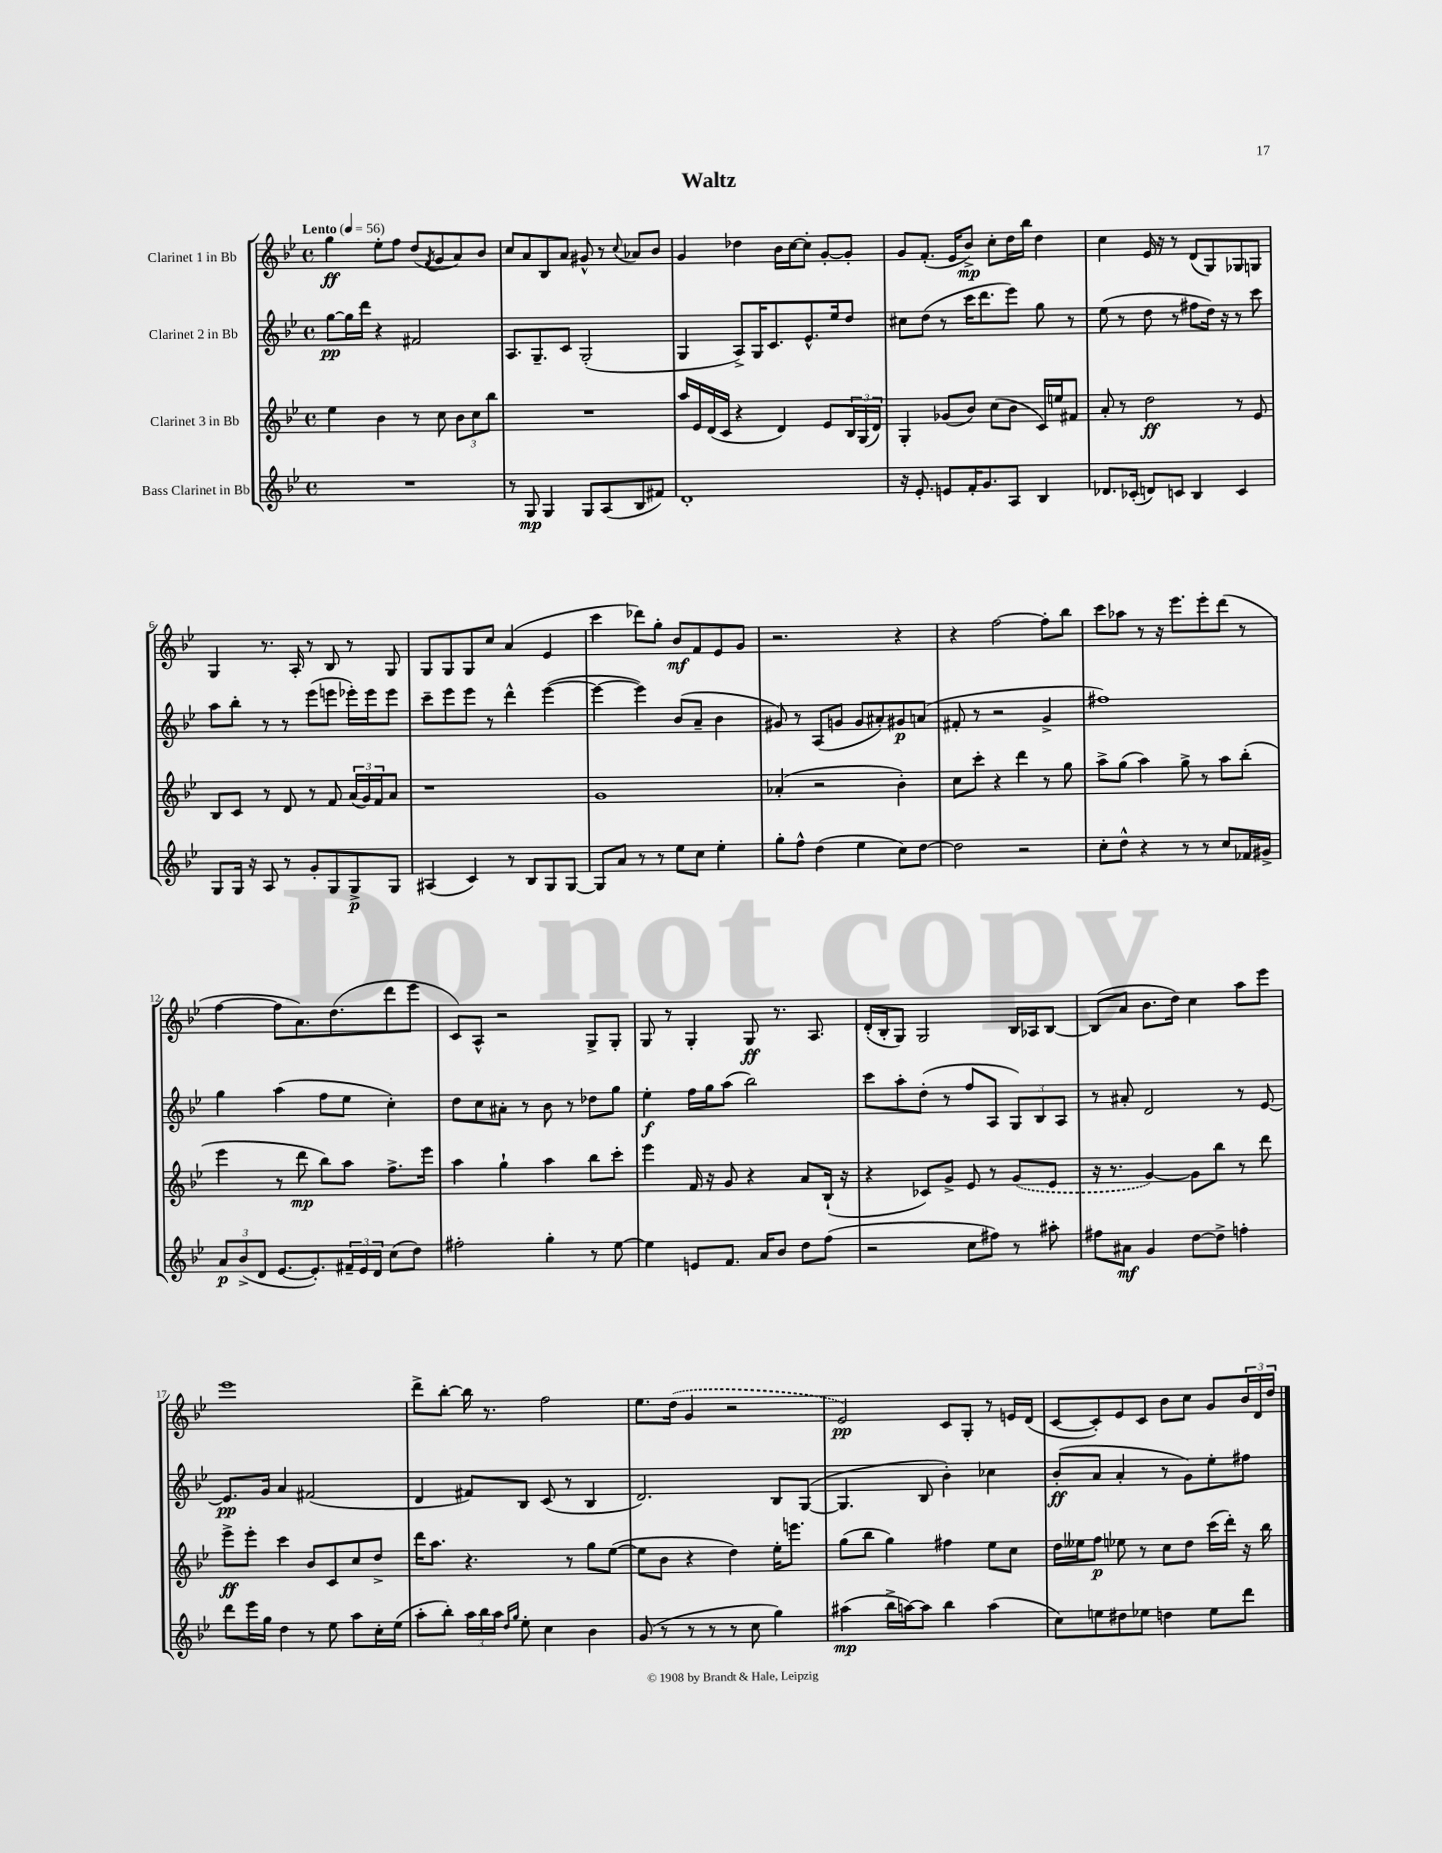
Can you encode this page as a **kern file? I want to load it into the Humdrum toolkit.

**kern	**kern	**kern	**kern
*staff4	*staff3	*staff2	*staff1
*clefG2	*clefG2	*clefG2	*clefG2
*k[b-e-]	*k[b-e-]	*k[b-e-]	*k[b-e-]
*M4/4	*M4/4	*M4/4	*M4/4
*met(c)	*met(c)	*met(c)	*met(c)
*MM56	*MM56	*MM56	*MM56
1r	4ee-	[8gg	4gg
.	.	16gg]	.
.	.	16ddd	.
.	4b-	4r	8ee-'
.	.	.	8ff
.	8r	2f#	(8dd
.	.	.	8qf
.	8cc	.	8g
.	12b-	.	8a)
.	12cc	.	.
.	.	.	8b-
.	12bb-	.	.
=	=	=	=
8r	1r	8.A	8cc
8G	.	.	8a
.	.	8.G~	.
4G	.	.	8B-
.	.	8c	8a
8G	.	(2G'	8g#^^
(8A	.	.	8r
.	.	.	8qqcc
8B-	.	.	8a-
8f#)	.	.	8b-
=	=	=	=
1d'	16aa	4G	4g
.	16e-	.	.
.	(16d	.	.
.	16c	.	.
.	4r	8A^)	4dd-
.	.	16G	.
.	.	8.c	.
.	4d)	.	16b-
.	.	.	[16cc
.	.	8.e-^^	8cc']
.	8e-	.	[8g'
.	.	16ee-	.
.	24B-	8dd	8g']
.	(24G	.	.
.	24d)	.	.
=	=	=	=
16r	4G'	8cc#	8g
8.e-'	.	.	.
.	.	(8dd	(8.f'
8e	(8g-	8r	.
.	.	.	16e-
16f'	8b-)	16ccc	8b-^)
8.g	.	8.ddd	.
.	(8cc	.	8cc'
8A	8b-	8eee-)	16dd
.	.	.	16bb-
4B-	16c)	8gg	4dd
.	16ee	.	.
.	8f#	8r	.
=	=	=	=
8.d-	8a'	(8ee-	4cc
.	8r	8r	.
(16c-'	.	.	.
8d)	2dd	8dd	16e-
.	.	.	16r
8c	.	8r	8r
4B-	.	8ff#	(8d
.	.	16dd)	8G)
.	.	16r	.
4c	8r	8r	8G-
.	8e-	8ccc	8G
=	=	=	=
8G	8B-	8aa	4G
16G	8c	8bb-'	.
16r	.	.	.
8A	8r	8r	8.r
8r	8d	8r	.
.	.	.	16A'
8g'	8r	(8eee-	8r
8G	8f	8eee	8B-
8G^	(24a	16eee-')	8r
.	24g)	.	.
.	.	16eee-	.
.	24f	.	.
8G	8a	8eee-	8G
=	=	=	=
(4A#	1r	8ccc~	8G
.	.	8eee-	8G
4c)	.	8eee-	8G
.	.	8r	8cc
8r	.	4ddd^^	(4a
8B-	.	.	.
8G	.	([4eee-	4e-
[8G	.	.	.
=	=	=	=
8G]	1g	4eee-_	4ccc
8a	.	.	.
8r	.	4eee-])	8ddd-)
8r	.	.	8gg'
8ee-	.	(8b-	8b-
8cc	.	8a~	8f
4ee-'	.	4b-	8e-
.	.	.	8g
=	=	=	=
8gg'	(4a-'	8g#)	2.r
8ff^^	.	8r	.
(4dd	2r	(8A	.
.	.	8g	.
4ee-	.	8g	.
.	.	8a#')	.
8cc)	4b-')	8g#	4r
[8dd	.	(8a	.
=	=	=	=
2dd]	8cc	8f#'	4r
.	8ccc'	8r	.
.	4r	2r	[2ff
2r	4ddd	.	.
.	8r	4g^	8ff']
.	8gg	.	8bb-
=	=	=	=
8cc'	8aa^	1ff#)	8ccc
8dd^^	(8gg	.	8aa-
4r	4aa)	.	8r
.	.	.	16r
.	.	.	8.eee-
8r	8gg^	.	.
8r	8r	.	8eee-'
8cc	8aa	.	(8ddd
16f-	(8bb-'	.	8r
16g#^	.	.	.
=	=	=	=
12a	4eee-	4gg	[4ff
(12b-^	.	.	.
12d	.	.	.
[8.e-	8r	(4aa	8ff]
.	8ddd	.	8.a)
8.e-'])	.	.	.
.	8bb-)	8ff	.
.	.	.	(8.dd
24f#~	8aa	8ee-	.
24e-	.	.	.
24d	.	.	.
(8cc	8.ff^	4cc')	8ddd
8dd)	.	.	8eee-
.	16eee-	.	.
=	=	=	=
2ff#'	4aa	8dd	8c)
.	.	8cc	8A^^
.	4gg`	8a#'	2r
.	.	8r	.
4gg'	4aa	8b-	.
.	.	8r	.
8r	8bb-	8dd-	8G^
[8ee-	8ccc'	8gg	8G'
=	=	=	=
4ee-]	4eee-	4ee-'	8G
.	.	.	8r
8e	16f	16ff	4G'
.	16r	16gg	.
8.f	8g	(8aa	.
.	4r	2bb-)	8G
16a	.	.	.
8b-	.	.	8.r
8dd	8a	.	.
.	.	.	8.A
(8ff	(16B-`	.	.
.	16r	.	.
=	=	=	=
2r	4r	8ccc	(16d'
.	.	.	16B-'
.	.	8aa'	8G)
.	8c-)	(8dd'	2G
.	8g^	8r	.
8cc	8e-	8ff	.
8ff#)	8r	8A	.
8r	(8g	12G)	16B-
.	.	.	16A-
.	.	12B-	.
8aa#'	8e-	.	[8B-
.	.	12A	.
=	=	=	=
8ff#	16r	8r	(8B-]
.	8.r	.	.
8a#	.	8a#'	8a
4g	[4g)	2d	8.b-
.	.	.	16dd)
[8dd	8g]	.	4cc
8dd^]	8bb-	.	.
4ff'	8r	8r	8aa
.	8ddd	[8e-	8eee-
=	=	=	=
8ddd	8eee-^	8.e-]	1eee-
16eee-	8eee-'	.	.
16gg	.	16g	.
4dd	4ccc	4a	.
8r	8b-	(2f#	.
8ee-	8c	.	.
8aa	8cc	.	.
16cc'	8dd^	.	.
(16ee-	.	.	.
=	=	=	=
8aa'	16ddd	4d	8ddd^
.	8.aa	.	.
8bb-')	.	.	[8bb-'
24aa	4.r	8f#)	16bb-]
24bb-	.	.	.
.	.	.	8.r
24aa	.	.	.
16qqdd	.	.	.
16qqgg	.	.	.
8ee-'	.	8B-	.
4cc	.	(8c	2ff
.	8r	8r	.
4b-	8gg	4B-	.
.	([8ee-	.	.
=	=	=	=
(8g	8ee-]	2.d)	8.ee-
8r	8b-	.	.
.	.	.	(16dd
8r	4r	.	4g
8r	.	.	.
8r	4dd)	.	2r
8cc	.	.	.
4gg)	16ee-'	8B-	.
.	8.eee	.	.
.	.	([8G	.
=	=	=	=
(4aa#	(8gg	4.G]	2e-)
.	8bb-	.	.
16bb-^	4gg)	.	.
[16aa)	.	.	.
8aa]	.	8B-	.
4bb-	4ff#	4b-')	8c
.	.	.	8G'
(4aa	8ee-	4cc-	8r
.	8cc	.	16e
.	.	.	(16d
=	=	=	=
8cc)	16dd	(8b-'	[8c
.	16ee--	.	.
8ee	8ff	8a	8c'])
8dd#	8ee-	4a'	8e-
8ee-	8r	.	8c
4dd	8cc	8r	8b-
.	8dd	8g)	8cc
8ee-	(16ccc	8ee-'	8g
.	16ddd')	.	.
8ddd	16r	8ff#	24b-
.	.	.	24d
.	16bb-	.	.
.	.	.	24dd
==	==	==	==
*-	*-	*-	*-
